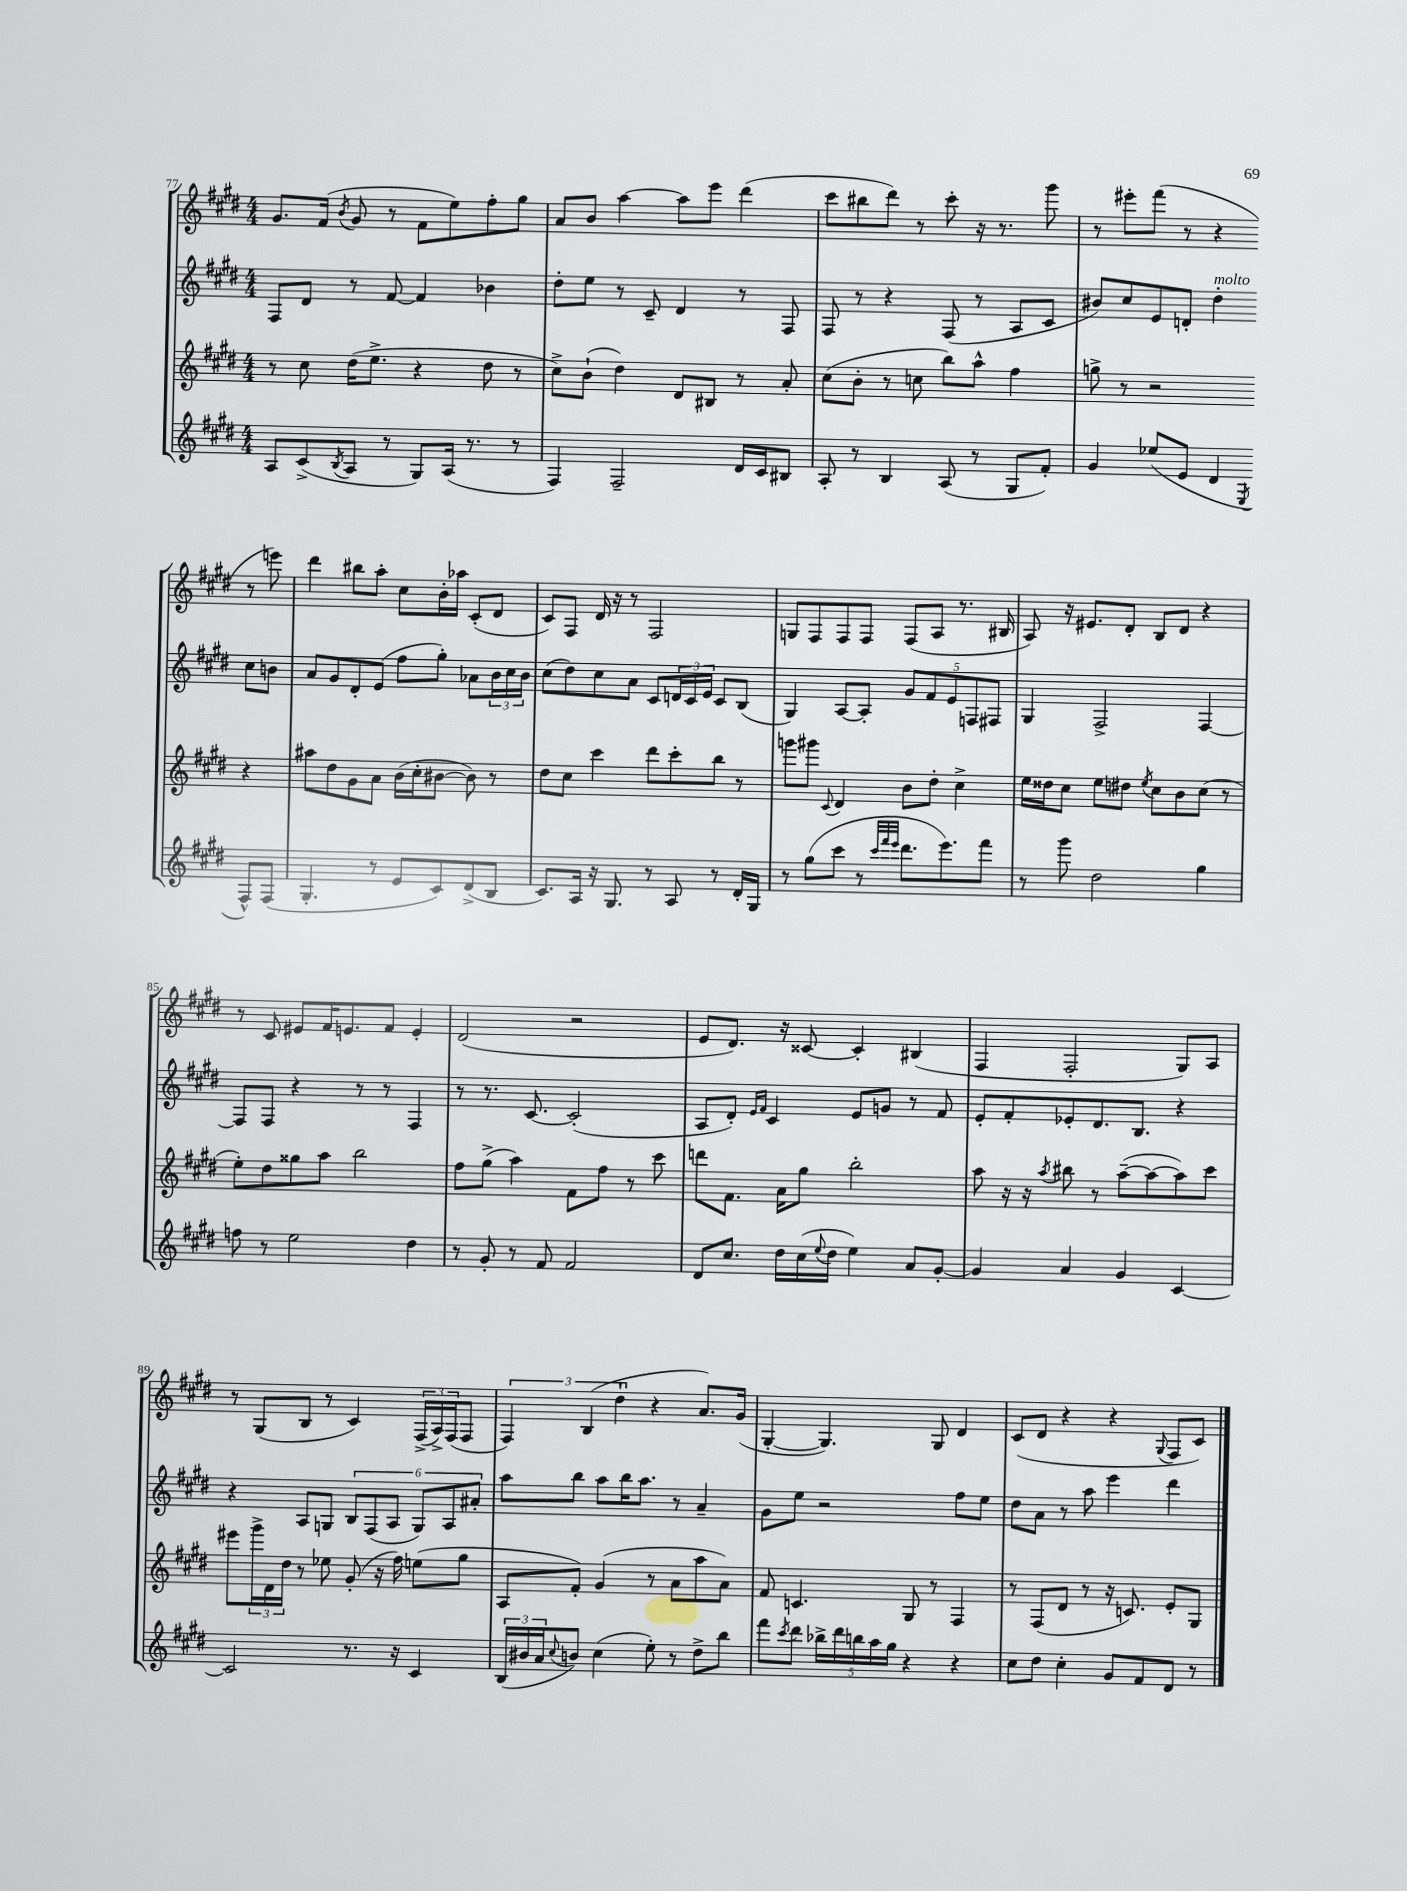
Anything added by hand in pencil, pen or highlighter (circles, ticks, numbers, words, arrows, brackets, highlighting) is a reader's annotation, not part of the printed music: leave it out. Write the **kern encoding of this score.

**kern	**kern	**kern	**kern
*part4	*part3	*part2	*part1
*staff4	*staff3	*staff2	*staff1
*clefG2	*clefG2	*clefG2	*clefG2
*k[f#c#g#d#]	*k[f#c#g#d#]	*k[f#c#g#d#]	*k[f#c#g#d#]
*M4/4	*M4/4	*M4/4	*M4/4
=77	=77	=77	=77
8A/L	8r	8F#/L	8.g#/L
(8c#^/	8cc#\	8d#/J	.
.	.	.	(16f#/Jk
8qB/	.	.	8qb/
8A/J	(16dd#\KL	8r	8g#/
.	8.ee^\J	.	.
8r	.	[8f#/	8r
8G#/L)	4r	4f#/]	8f#\L
(16A/Jk	.	.	8ee\)
8.r	.	.	.
.	8dd#\	4b-X\	8ff#'\
8r	8r	.	8gg#\J
=78	=78	=78	=78
4F#/)	8cc#^\L)	8dd#'\L	8a/L
.	(8b`\J	8ee\J	8b/J
2F#~/	4dd#\)	8r	[4aa\
.	.	8c#~/	.
.	8d#/L	4d#/	8aa\L]
.	8B#X/J	.	8eee\J
16d#/LL	8r	8r	(4ddd#\
16c#/J	.	.	.
8B#X/J	8a'/	8F#/	.
=79	=79	=79	=79
8A'/	(8cc#\L	8F#/	8ccc#\L
8r	8b'\J	8r	8bb#X\
4B/	8r	4r	8ddd#\J)
.	8ccn\	.	8r
(8A/	8bb\L)	(8F#/	8ccc#'\
8r	8aa^^\J	8r	16r
.	.	.	8.r
8G#/L	4ff#\	8A/L	.
8f#'/J)	.	8c#/J	8ggg#\
=80	=80	=80	=80
4g#/	8ggn^\	8b#X/L)	8r
.	8r	8cc#/	8eee#X'\L
(8ee-X/L	2r	8e/	(8fff#\J
8e/J	.	8dn'/J	8r
!	!	!LO:TX:a:i:t=molto	!
4d#/	.	4dd#'\	4r
8qE/	.	.	.
8F#^^/L)	4r	8cc#\L	8r
(8F#/J	.	8bn\J	8eeen\)
!!LO:LB:g=z
=81	=81	=81	=81
4.G#'/	8aa#X\L	8a/L	4ddd#\
.	8dd#\	8g#/	.
.	8g#\	8d#'/	8bb#X\L
8r	8a\J	(8e/J	8aa'\J
8e/L	(16b\LL	8ff#\L	8cc#\L
.	16cc#'\J	.	.
8c#/)	[8b#X\J	8gg#'\J)	16b'\L
.	.	.	16aa-X\JJ
(8d#^/	8b#\])	8a-X\L	(8c#'/L
8B/J	8r	24b\L	8d#/J
.	.	24cc#\	.
.	.	24b\JJ	.
=82	=82	=82	=82
8.c#/L)	8dd#\L	(8cc#\L	8c#/L)
.	8cc#\J	8dd#\)	8F#/J
16A/Jk	.	.	.
16r	4ccc#\	8cc#\	16d#/
8.G#/	.	.	16r
.	.	8a\J	8r
8r	8ddd#\L	8c#/L	2F#/
8A/	8ccc#'\	24dn/L	.
.	.	24c#/	.
.	.	24e/JJ	.
8r	8bb\J	8c#/L	.
16d#'/LL	8r	(8B/J	.
16G#/JJ	.	.	.
=83	=83	=83	=83
8r	8gggn\L	4G#/)	8Gn/L
(8gg#\L	8ggg#X\J	.	8F#/
.	8qqc#/	.	.
8ccc#\J	4d#/	[8A/L	8F#/
8r	.	8A'/J]	8F#/J
32qqccc#/LLL	.	.	.
32qqfff#/	.	.	.
32qqeee/JJJ	.	.	.
8.ddd#\L	8b\L	10g#/L	(8F#/L
.	.	10f#/	.
.	8dd#'\J	.	8A/J
8.eee\)	.	.	.
.	.	10e/	.
.	4cc#^\	.	8.r
.	.	10Fn/	.
8fff#\J	.	.	.
.	.	10F#X/J	.
.	.	.	16B#X/
=84	=84	=84	=84
8r	16ee\LL	4G#/	8A/)
.	16dd##X\J	.	.
8ggg#\	8cc#\J	.	16r
.	.	.	8.e#X/L
2dd#\	8ee\L	2F#^/	.
.	8dd#X\J	.	8d#'/J
.	8qee/	.	.
.	8cc#\L	.	8B/L
.	8b\	.	8d#/J
4gg#\	(8cc#\J	[4F#/	4r
.	8r	.	.
!!LO:LB:g=z
=85	=85	=85	=85
8ffn\	8ee'\L)	8F#/L]	8r
8r	8dd#\	8F#/J	8c#/
2ee\	8gg##X\	4r	8e#X/L
.	8aa\J	.	16f#/K
.	.	.	8.en/
.	2bb\	8r	.
.	.	8r	8f#/J
4dd#\	.	4F#/	4e'/
=86	=86	=86	=86
8r	8ff#\L	8r	(2d#/
8g#'/	(8gg#^\J	8.r	.
8r	4aa\)	.	.
.	.	[8.c#/	.
8f#/	.	.	.
2f#/	8f#\L	(2c#'/]	2r
.	8ff#\J	.	.
.	8r	.	.
.	8ccc#\	.	.
=87	=87	=87	=87
8d#/L	8dddn\L	8A/L	8e/L
8.cc#/J	8.f#\J	8d#'/J)	8.d#/J)
.	.	16qqe/LL	.
.	.	16qqf#/JJ	.
.	.	4c#/	.
16dd#\LL	16a\KL	.	16r
(16cc#\	8gg#\J	.	[8c##X/
8qqee/	.	.	.
16dd#\JJ	.	.	.
4ee\)	2bb'\	8e/L	4c##'/]
.	.	8gn/J	.
8a/L	.	8r	(4B#X/
[8g#'/J	.	8f#/	.
=88	=88	=88	=88
4g#/]	8aa\	8e'/L	4F#/
.	16r	8f#'/	.
.	16r	.	.
.	8qaa/	.	.
4a/	8bb#X\	8e-X'/	2F#'/
.	8r	8.d#/	.
4g#/	([8aa~\L	.	.
.	.	8.B/J	.
.	8aa\_	.	.
[4c#/	8aa\])	4r	8G#/L)
.	8ccc#\J	.	8A/J
!!LO:LB:g=z
=89	=89	=89	=89
2c#/]	8eee#X\L	4r	8r
.	24ggg#^\L	.	(8G#/L
.	24d#\	.	.
.	24dd#\JJ	.	.
.	8r	8A/L	8B/J
.	8ee-X\	8Gn/J	8r
8.r	(8g#'/	12B/L	4c#/)
.	.	(12F#/	.
.	16r	.	.
.	.	12A/J	.
16r	16ff#\)	.	.
4c#/	(8een\L	12G/L)	(24F#^/LL
.	.	.	24A^/)
.	.	12A/	(24F#/J
.	8gg#\J	.	8F#/J
.	.	12a#X'/J	.
=90	=90	=90	=90
(24B/LL	8A/L	8aa\L	6F#/)
24b#X/	.	.	.
24a/J	.	.	.
8qqcc#/	.	.	.
8bn/J)	8f#'/J)	8bb\J	.
.	.	.	(6B/
(4cc#\	(4g#/	8aa\L	.
.	.	.	6dd#`\
.	.	16bb\K	.
.	.	8.aa\J	.
8ee'\)	8r	.	4r
8r	8a\L	8r	.
8dd#^\L	8aa\	4a~/	8.a/L)
8bb\J	8a\J)	.	.
.	.	.	(16g#/Jk
=91	=91	=91	=91
8fff#\L	8f#/	8g#\L	[4G#'/
8qccc#/	.	.	.
8ddd#\J	4.cn/	8ee\J	.
20bb-X^\LL	.	2r	4.G#/])
20ddd#\	.	.	.
20bbn\	.	.	.
20aa\	.	.	.
20gg#\JJ	.	.	.
4r	8G#/	.	.
.	8r	.	8G#/
4r	4F#/	8ff#\L	4d#/
.	.	8ee\J	.
=92	=92	=92	=92
8cc#\L	8r	8dd#\L	(8c#/L
8dd#\J	(8F#/L	8a\J	8d#/J
4cc#'\	8d#/J	8r	4r
.	8r	8aa\	.
8g#/L	16r	4eee\	4r
.	8.cn/)	.	.
8f#/	.	.	.
.	.	.	8qqG#/
8d#/J	8e'/L	4ddd#\	8F#/L
8r	8G#/J	.	8c#/J)
==	==	==	==
*-	*-	*-	*-
